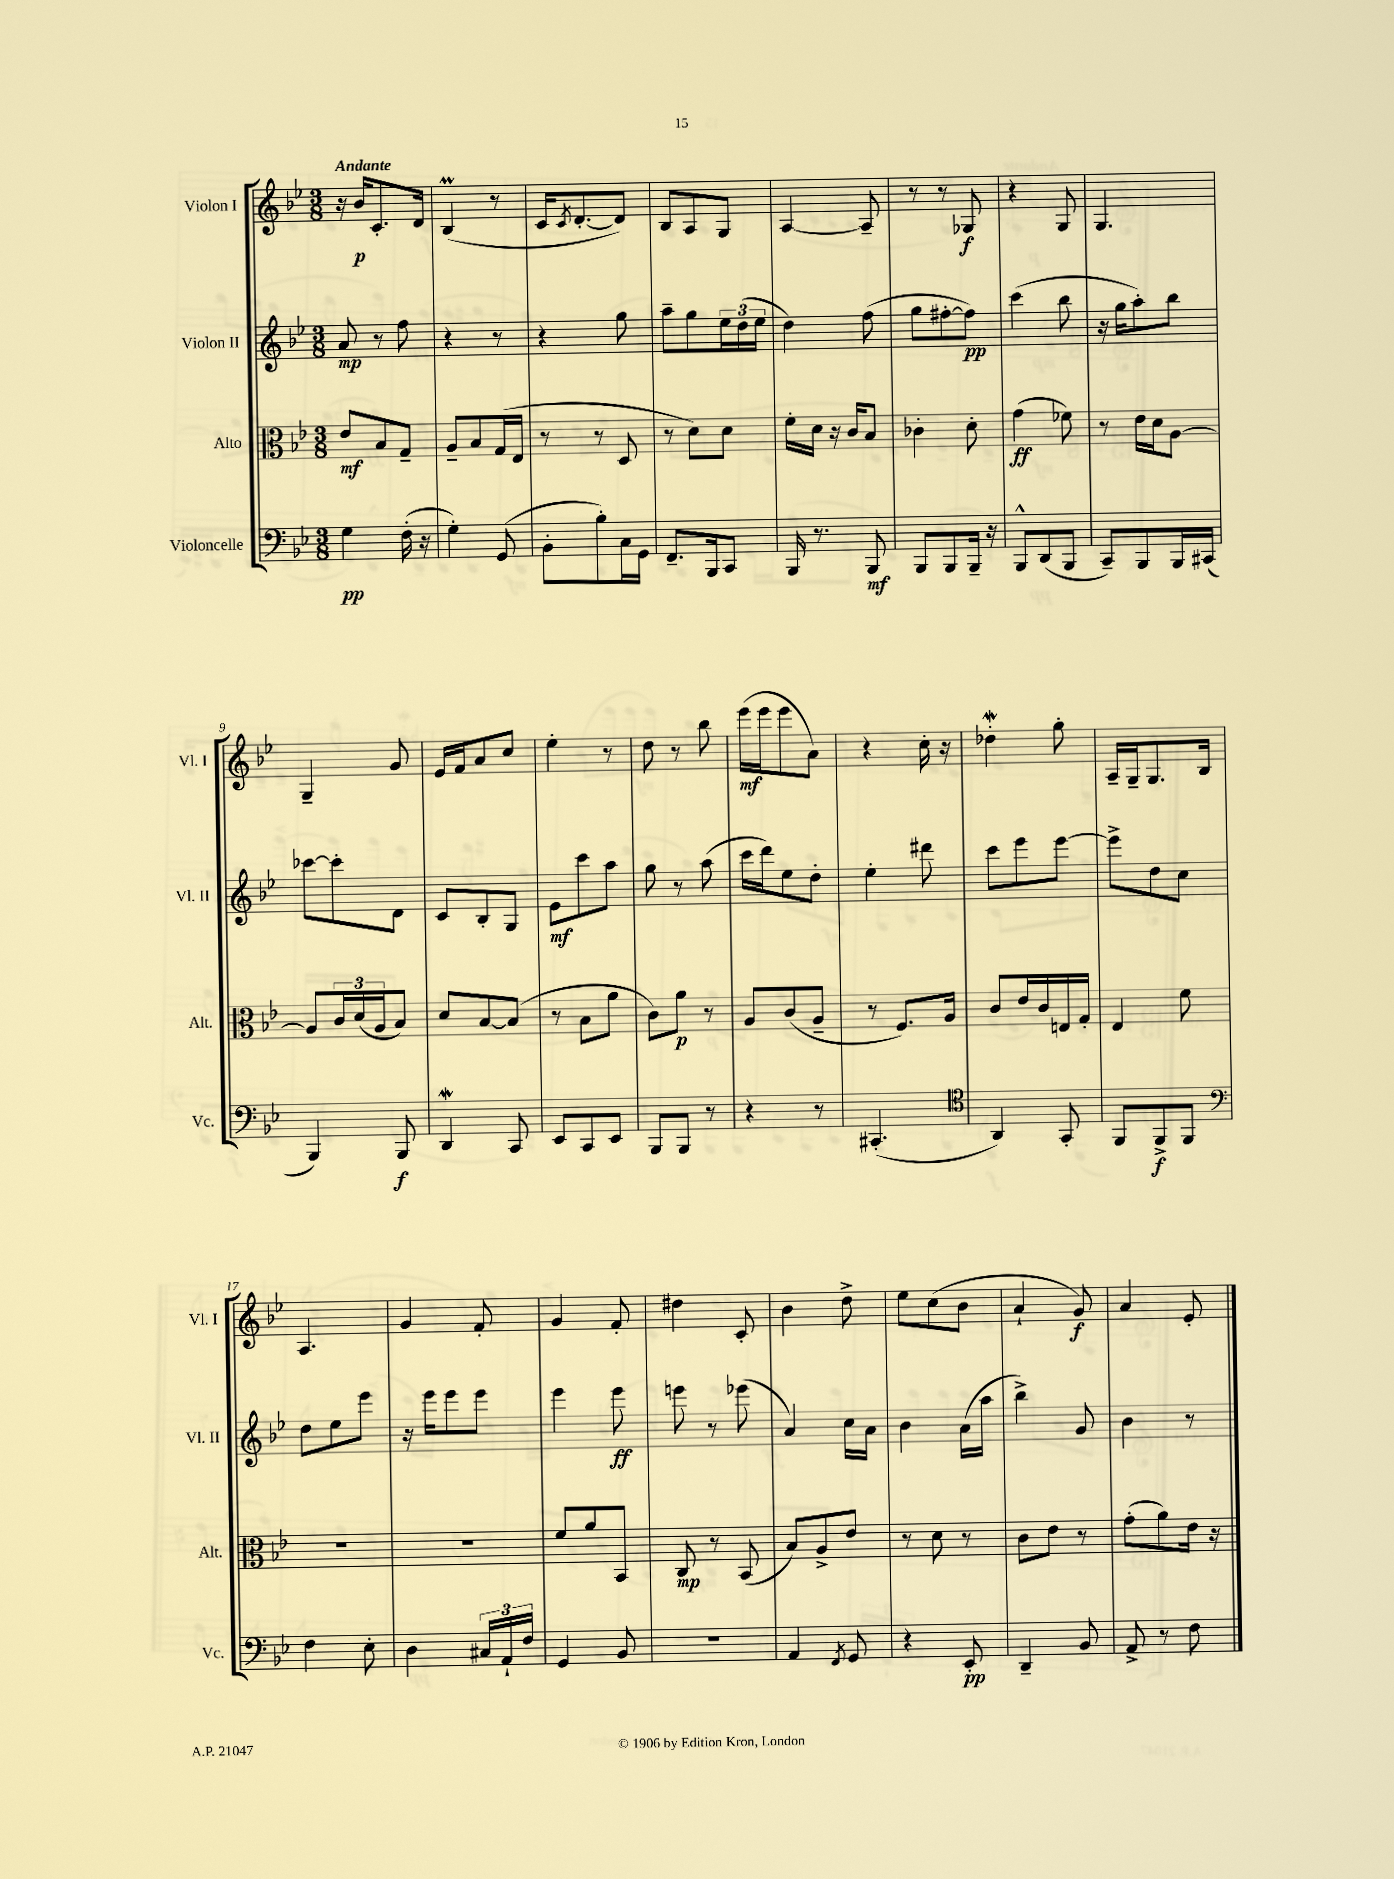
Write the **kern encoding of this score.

**kern	**kern	**kern	**kern
*staff4	*staff3	*staff2	*staff1
*clefF4	*clefC3	*clefG2	*clefG2
*k[b-e-]	*k[b-e-]	*k[b-e-]	*k[b-e-]
*M3/8	*M3/8	*M3/8	*M3/8
4G	8e-	8a	16r
.	.	.	16b-
.	8B-	8r	8.c'
(16F'	8G~	8ff	.
16r	.	.	16d
=	=	=	=
4G')	8A~	4r	(4B-
.	8B-	.	.
(8GG	(16G	8r	8r
.	16E-	.	.
=	=	=	=
8BB-'	8r	4r	16c
.	.	.	8qc
.	.	.	[8.d'
8B-')	8r	.	.
16C	8D	8gg	8d])
16GG	.	.	.
=	=	=	=
8.FF~	8r	8aa~	8B-
.	8d)	8gg	8A
16BBB-	.	.	.
8CC	8d	24ee-	8G
.	.	(24dd	.
.	.	24ee-	.
=	=	=	=
16BBB-	16f'	4dd)	[4A
8.r	16d	.	.
.	16r	.	.
.	16c	.	.
8BBB-	8B-	(8ff	8A~]
=	=	=	=
8BBB-	4c-'	8gg	8r
8BBB-	.	[8ff#'	8r
16BBB-~	8d'	8ff#])	8G-
16r	.	.	.
=	=	=	=
8BBB-^^	(4g	(4ccc	4r
(8DD	.	.	.
8BBB-	8f-)	8bb-	8G
=	=	=	=
8CC~)	8r	16r	4.G
.	.	16gg	.
8BBB-	16e-	8aa')	.
.	16d	.	.
16BBB-	[8A	8bb-	.
(16CC#	.	.	.
=	=	=	=
4BBB-)	8A]	[8ccc-	4G~
.	24c	8ccc-']	.
.	(24d	.	.
.	24A	.	.
8BBB-	8B-)	8d	8g
=	=	=	=
4DD	8d	8c	16e-
.	.	.	16f
.	[8B-	8B-'	8a
8CC	(8B-]	8G	8cc
=	=	=	=
8EE-	8r	8e-	4ee-'
8CC	8B-	8ccc	.
8EE-	8a	8aa	8r
=	=	=	=
8BBB-	8c)	8gg	8dd
8BBB-	8a	8r	8r
8r	8r	(8aa	8bb-
=	=	=	=
4r	8A	16ccc	(16eee-
.	.	16ddd)	16eee-
.	(8c	8ee-	8eee-
8r	8A~	8dd'	8a)
=	=	=	=
(4.CC#'	8r	4ee-'	4r
.	8.F)	.	.
.	.	8ddd#	16cc'
.	16A	.	16r
=	=	=	=
*clefC4	*	*	*
4AA)	8c	8ccc	4dd-'
.	16e-	8eee-	.
.	16c	.	.
8GG'	16E	[8eee-	8gg'
.	16G'	.	.
=	=	=	=
8FF	4E-	8eee-^]	16A~
.	.	.	16G~
8FF^	.	8dd	8.G
8FF	8f	8cc	.
.	.	.	16B-
=	=	=	=
*clefF4	*	*	*
4F	4.r	8dd	4.A
.	.	8ee-	.
8E-'	.	8eee-	.
=	=	=	=
4D	4.r	16r	4g
.	.	16eee-	.
.	.	8eee-	.
24C#	.	8eee-	8f'
24AA`	.	.	.
24F	.	.	.
=	=	=	=
4GG	8f	4eee-	4g
.	8a	.	.
8BB-	8BB-	8eee-	8f'
=	=	=	=
4.r	8C	8eee	4dd#
.	8r	8r	.
.	(8BB-	(8eee-	8c'
=	=	=	=
4AA	8B-)	4a)	4b-
.	8A^	.	.
8qFF	.	.	.
8GG	8e-	16cc	8dd^
.	.	16a	.
=	=	=	=
4r	8r	4b-	8ee-
.	8d	.	(8cc
8EE-'	8r	(16a	8b-
.	.	16aa	.
=	=	=	=
4DD~	8c	4bb-^)	4a`
.	8e-	.	.
8BB-	8r	8g	8g)
=	=	=	=
8AA^	(8g'	4b-	4a
8r	8a)	.	.
8F	16e-	8r	8e-'
.	16r	.	.
==	==	==	==
*-	*-	*-	*-
